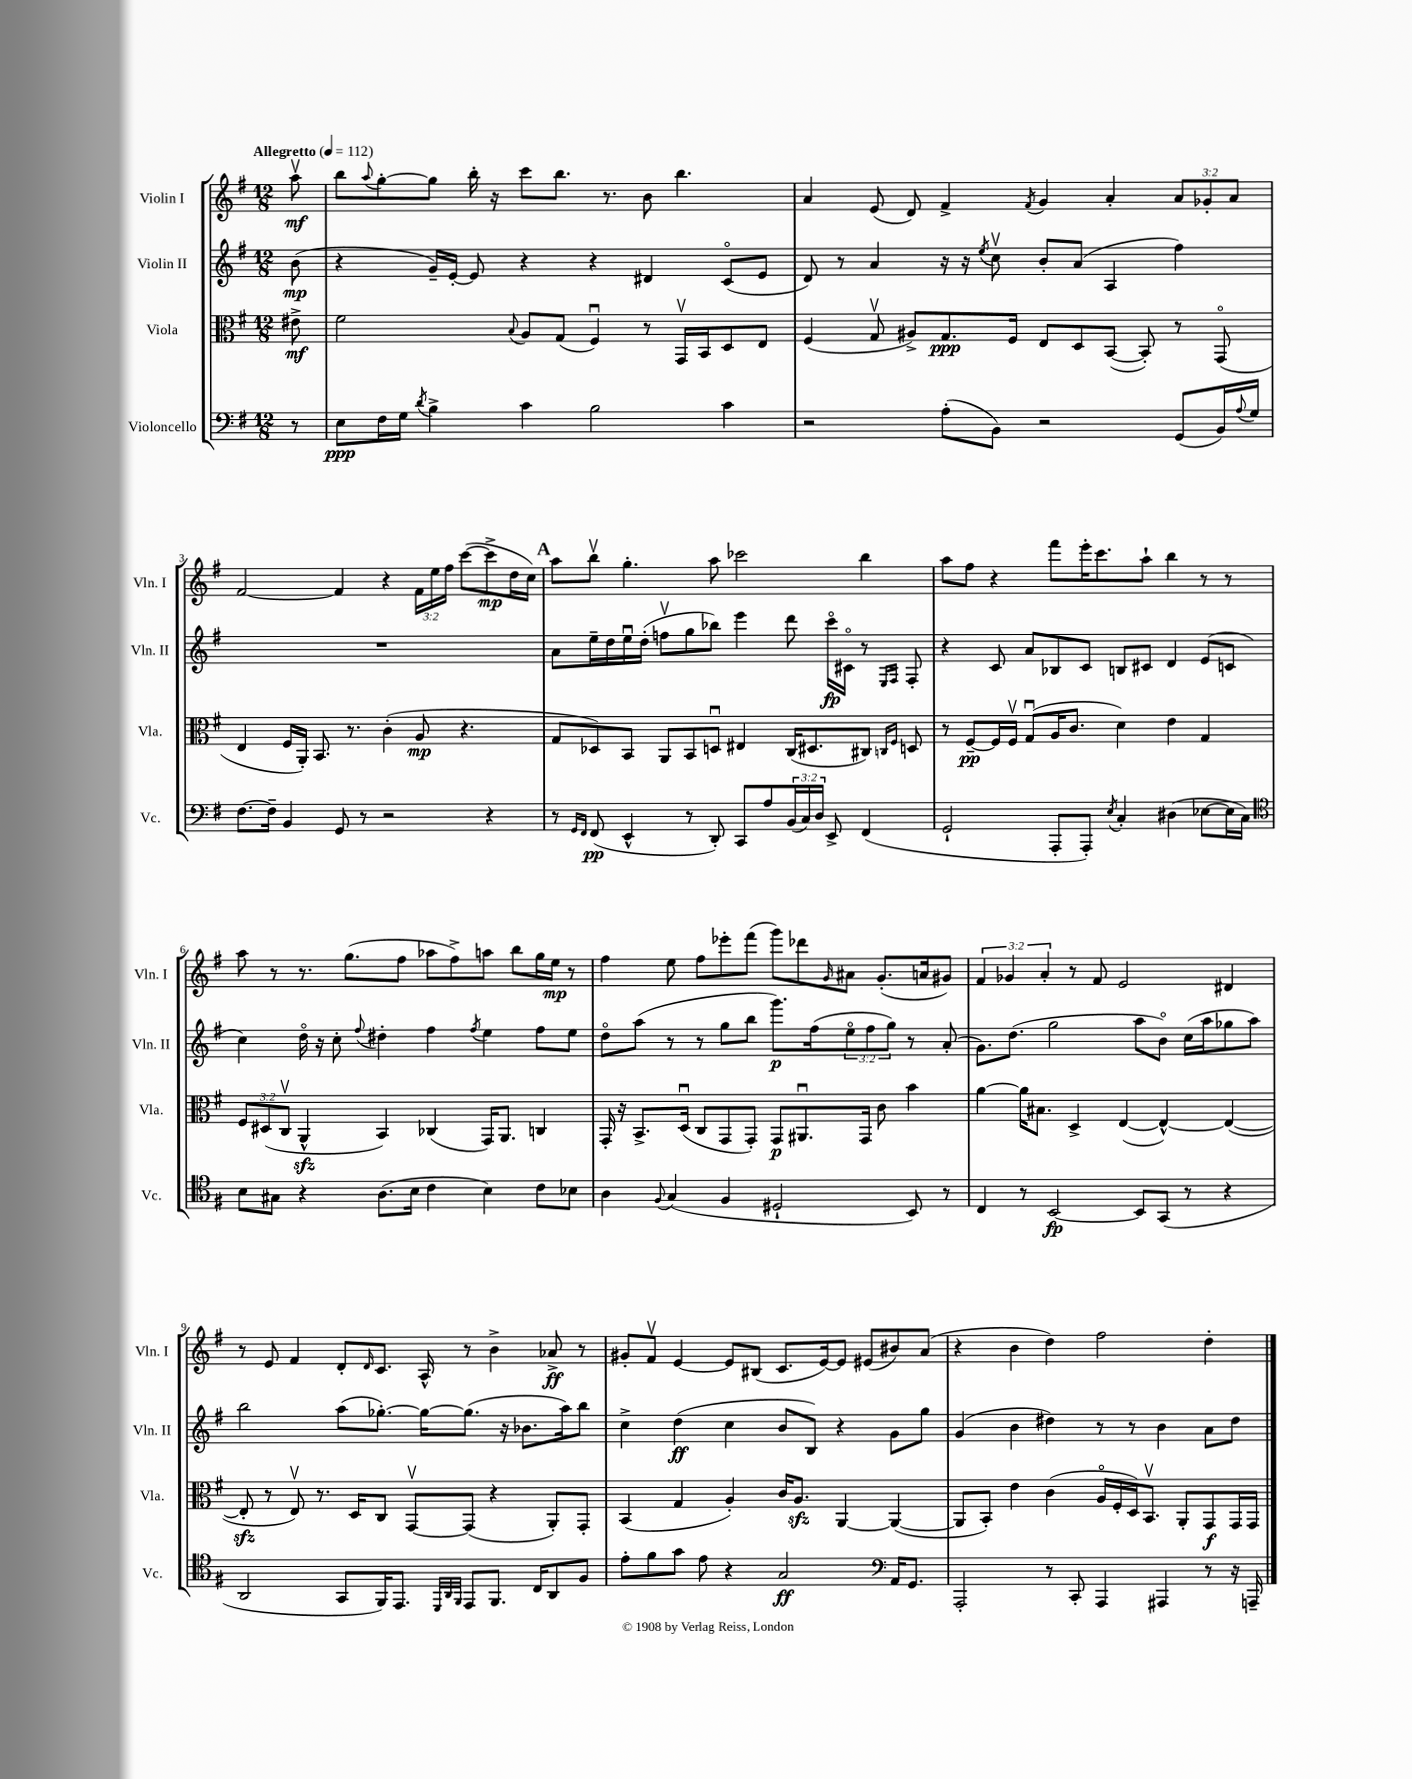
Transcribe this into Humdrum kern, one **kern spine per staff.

**kern	**kern	**kern	**kern
*staff4	*staff3	*staff2	*staff1
*clefF4	*clefC3	*clefG2	*clefG2
*k[f#]	*k[f#]	*k[f#]	*k[f#]
*M12/8	*M12/8	*M12/8	*M12/8
*MM112	*MM112	*MM112	*MM112
8r	8e#^	(8b	8aav
=	=	=	=
8E	2f#	4r	8bb
.	.	.	8qqaa
16F#	.	.	[8gg'
16G	.	.	.
8qd	.	.	.
4B^	.	16g~)	8gg]
.	.	[16e'	.
.	.	8e]	16bb'
.	.	.	16r
.	8qqB	.	.
4c	8A	4r	8ccc
.	(8G	.	8.bb
2B	4F#u)	4r	.
.	.	.	8.r
.	8r	4d#	8b
.	16GGv	.	4.bb
.	16BB	.	.
4c	8D	(8co	.
.	8E	8e	.
=	=	=	=
2r	(4F#	8d)	4a
.	.	8r	.
.	8Gv	4a	(8e
.	8A#^)	.	8d)
(8A'	8.G	16r	4f#^
.	.	16r	.
.	.	8qee	.
8BB)	.	8ccv	.
.	16F#	.	.
.	.	.	8qf#
2r	8E	8b'	4g
.	8D	(8a	.
.	([8BB	4A	4a'
.	8BB'])	.	.
(8GG	8r	4ff#)	12a
.	.	.	12g-'
16BB)	(8GGo	.	.
.	.	.	12a
8qqA	.	.	.
16G	.	.	.
=	=	=	=
[8.F#	4E	1.r	[2f#
16F#~]	.	.	.
4BB	16F#	.	.
.	16AA')	.	.
.	8.BB	.	.
8GG	.	.	4f#]
.	8.r	.	.
8r	.	.	.
2r	(4c'	.	4r
.	8A	.	24f#
.	.	.	24ee
.	.	.	24ff#
.	4.r	.	([8ccc
4r	.	.	8ccc^]
.	.	.	16dd
.	.	.	16cc)
=	=	=	=
8r	8G	8a	8aa
16qqGG	.	.	.
16qqFF#	.	.	.
(8FF#	8D-)	16ee~	8bbv
.	.	16dd	.
4EE^^	8BB	16eeu	4.gg'
.	.	(16dd'	.
.	8AA	8ffv	.
8r	8BB	8gg	.
8DD')	8Du	8bb-)	8aa
8CC	4E#	4eee	2ccc-
8A	.	.	.
(24BB	(16C	8ddd	.
24C)	.	.	.
.	8.D#	.	.
24D	.	.	.
8EE^	.	16ccco	.
.	.	16c#o	.
(4FF#	8C#)	8r	4bb
.	16qqC	16qqE	.
.	16qqF#	16qqF#	.
.	8D	8F#'	.
=	=	=	=
2GG`	8r	4r	8aa
.	[8F#~	.	8ff#
.	16F#]	8c	4r
.	16F#v	.	.
.	(8Gu	8a	.
8AAA'	16A	8B-	8fff#
.	8.c	.	.
8AAA')	.	8c	16eee'
.	.	.	8.ccc
8qE	.	.	.
4C'	4d)	8B	.
.	.	8c#	8aa`
(4D#	4e	4d	4bb
[8E-	4G	(8e	8r
16E-]	.	8c	8r
16C)	.	.	.
=	=	=	=
*clefC4	*	*	*
8B	12F#	4cc)	8aa
.	(12D#	.	.
8G#	.	.	8r
.	12Cv	.	.
4r	4AA^^	16ddo	8.r
.	.	16r	.
.	.	8cc'	.
.	.	.	(8.gg
.	.	8qqff#	.
(8.A	4BB)	4dd#'	.
.	.	.	8ff#
16B	.	.	.
4c	(4C-	4ff#	8aa-
.	.	.	8ff#^)
.	.	8qff#	.
4B)	16GG)	4ee	8aa
.	8.AA	.	.
.	.	.	8bb
8c	4C	8ff#	16gg
.	.	.	16ee
8B-	.	8ee	8r
=	=	=	=
4A	16GG'	8ddo	4ff#
.	16r	.	.
.	8.BB^	(8aa	.
8qqF#	.	.	.
(4G	.	8r	8ee
.	(16Du	.	.
.	8C	8r	8ff#
4F#	8GG	8gg	8eee-'
.	8GG')	8bb	(8fff#
2D#`	8GG	8.ggg)	8ggg)
.	8.AA#u	.	8ddd-
.	.	(16ff#	.
.	.	.	16qqg
.	.	12eeo	8a#
.	16GG	.	.
.	.	12ff#	.
.	8c	.	(8.g'
.	.	12gg)	.
8BB)	4b	8r	.
.	.	.	16a
8r	.	(8a'	8g#)
=	=	=	=
4C	[4a	8.g)	6f#
.	.	.	6g-
.	.	(8.dd	.
8r	16a]	.	.
.	8.B#	.	.
.	.	.	6a'
[2BB	.	2gg	.
.	4D^	.	8r
.	.	.	8f#
.	([4E	.	2e
8BB]	.	8aa	.
(8GG	4E^^_)	8bo)	.
8r	.	(16cc	.
.	.	16aa	.
4r	(4E_	8gg-	4d#
.	.	8aa)	.
=	=	=	=
2AA	8E']	2bb	8r
.	8r	.	8e
.	8Ev)	.	4f#
.	8.r	.	.
8GG	.	(8aa	8d'
.	16D	.	.
.	.	.	16qqd
16FF#)	8C	[8.gg-')	8.c
8.EE	.	.	.
.	[8GGv	.	.
.	.	16gg-_	16A^^
32qqDD	.	.	.
32qqAA	.	.	.
32qqFF#	.	.	.
8EE	(8GG]	(8.gg-]	8r
8.FF#	4r	.	4b^
.	.	16r	.
.	.	8.b-	.
16C	.	.	.
8AA	8AA')	.	8a-^
.	.	16aa)	.
8F#	8GG'	8bb	8r
=	=	=	=
8e'	(4BB	4cc^	8g#'
8f#	.	.	8f#v
8g	4G	(4dd	[4e
8e	.	.	.
4r	4A')	4cc	8e]
.	.	.	(8B#
2G	16c	8b	8.c
.	8.A	.	.
.	.	8B)	.
.	.	.	[16e)
.	[4AA	4r	8e]
.	.	.	(8e#
*clefF4	*	*	*
16AA	(4AA_	8g	8b#)
8.GG	.	.	.
.	.	8gg	(8a
=	=	=	=
2AAA'	8AA]	(4g	4r
.	8BB')	.	.
.	4e	4b	4b
8r	(4c	4dd#)	4dd)
8CC'	.	.	.
4AAA	16Ao	8r	2ff#
.	16F#'	.	.
.	16D)	8r	.
.	8.BBv	.	.
4AAA#	.	4b	.
.	8AA'	.	.
8r	8GG	8a	4dd'
16r	16GG	8dd#	.
16AAA~	16GG	.	.
==	==	==	==
*-	*-	*-	*-
